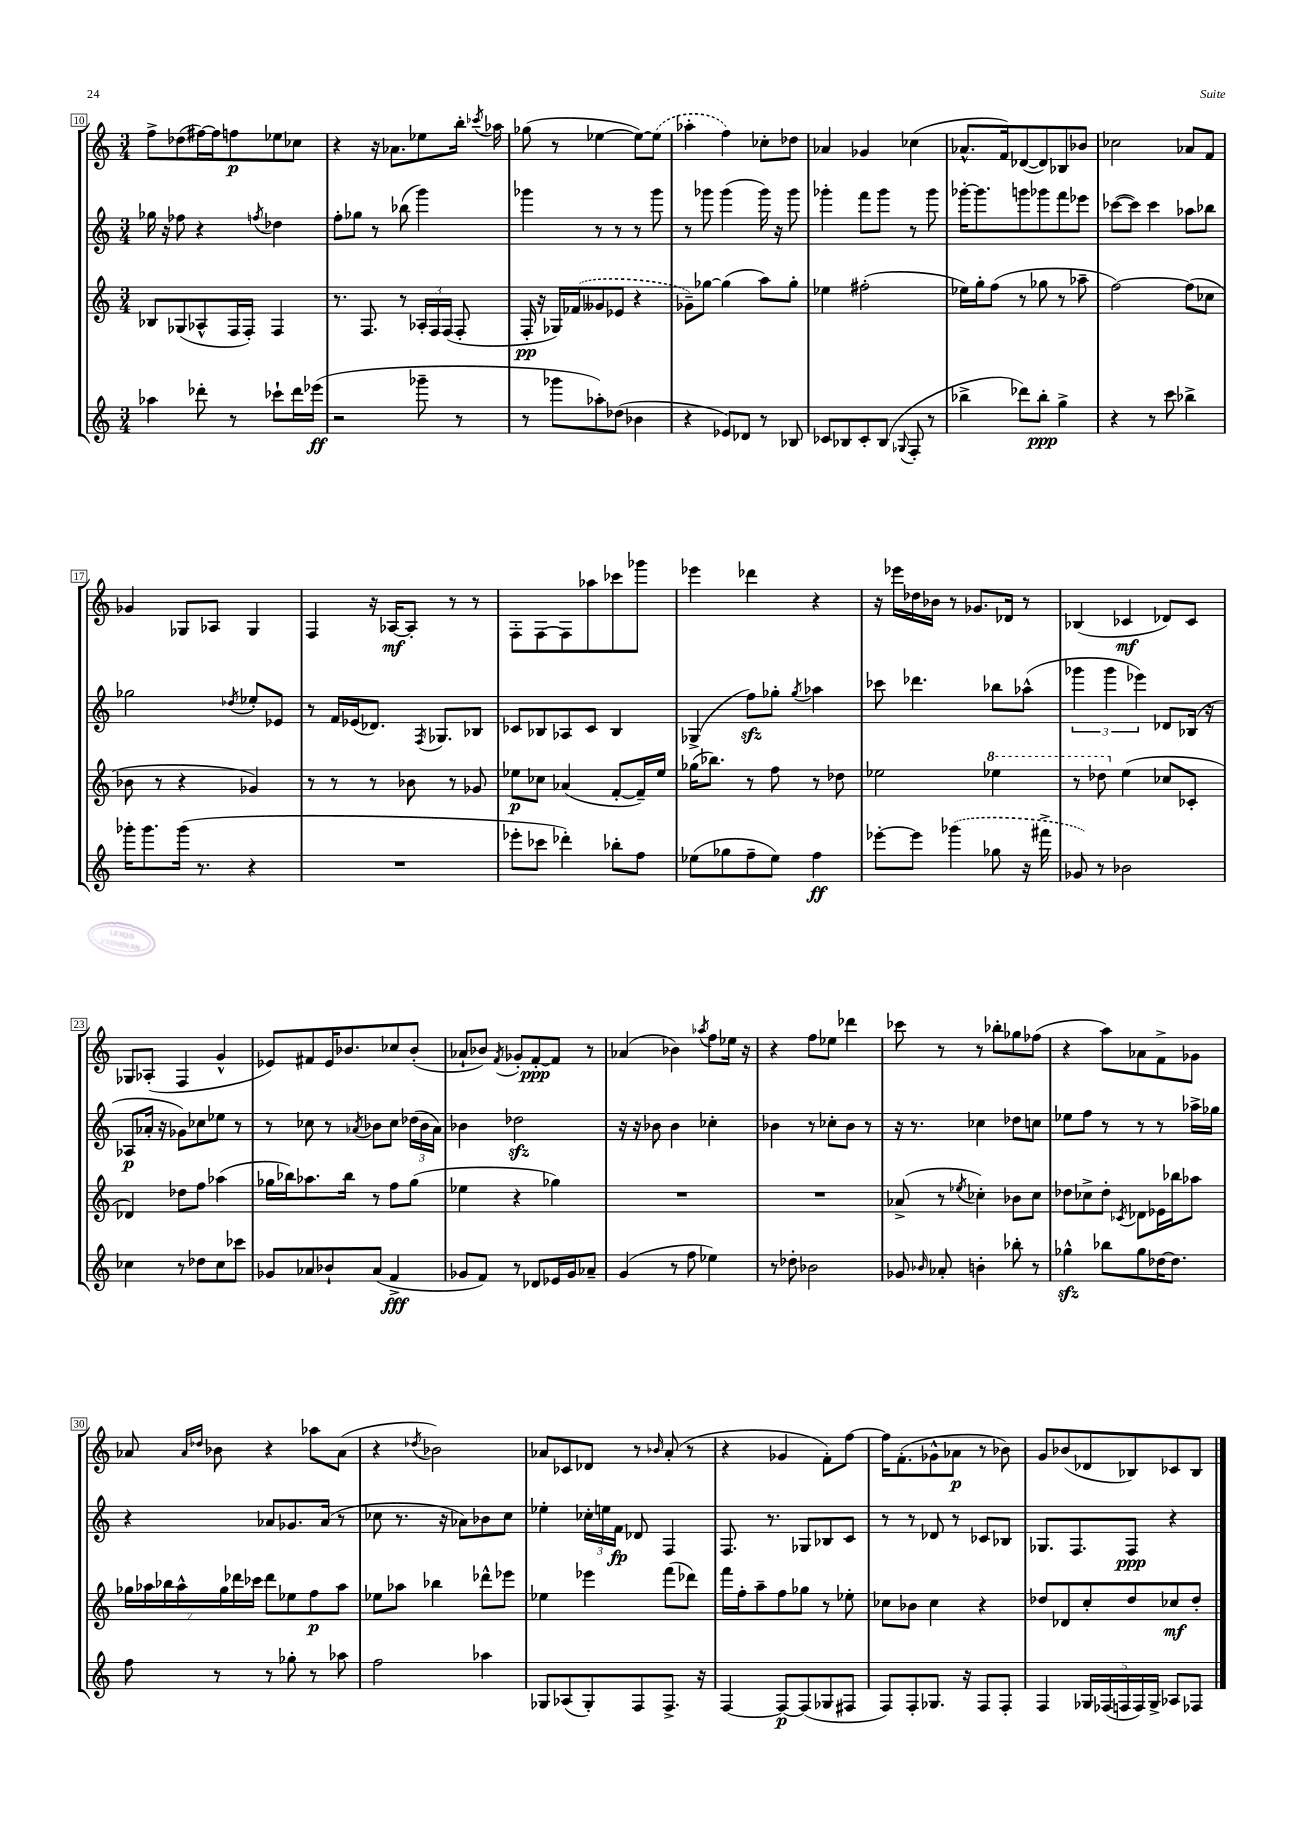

**kern	**kern	**kern	**kern
*staff4	*staff3	*staff2	*staff1
*clefG2	*clefG2	*clefG2	*clefG2
*k[]	*k[]	*k[]	*k[]
*M3/4	*M3/4	*M3/4	*M3/4
4aa-	8B-	16gg-	8ff^
.	.	16r	.
.	(8G-	8ff-	(8dd-
8ddd-'	8A-^^	4r	[16ff#)
.	.	.	16ff#]
8r	16F	.	8ff
.	16F')	.	.
.	.	8qff	.
8ccc-`	4F	4dd-	8ee-
16ddd-	.	.	8cc-
(16eee-	.	.	.
=	=	=	=
2r	8.r	8ff'	4r
.	.	8gg-	.
.	8.F	.	.
.	.	8r	16r
.	.	.	8.a-
.	8r	(8bb-	.
8ggg-~	24A-'	4ggg)	8ee-
.	24F	.	.
.	(24F	.	.
8r	8F'	.	16bb'
.	.	.	8qccc-
.	.	.	16aa-
=	=	=	=
8r	16F'	4ggg-	(8gg-
.	16r	.	.
8ggg-	16G-)	.	8r
.	(16f-	.	.
8aa-')	8g--	8r	[4ee-
(8dd-	8e-	8r	.
4b-	4r	8r	8ee-_)
.	.	8ggg-	(8ee-]
=	=	=	=
4r	8g-~)	8r	4aa-'
.	[8gg-	8ggg-	.
8e-)	(4gg-]	(4ggg-	4ff)
8d-	.	.	.
8r	8aa)	16ggg-)	8cc-'
.	.	16r	.
8B-	8gg-'	8ggg-	8dd-
=	=	=	=
8c-	4ee-	4ggg-'	4a-
8B-	.	.	.
8c-'	(2ff#'	8fff	4g-
(8B-	.	8ggg-	.
8qqG-	.	.	.
8F'	.	8r	(4cc-
8r	.	8ggg-	.
=	=	=	=
4bb-^	16ee-)	[16ggg-'	8.a-^^
.	16gg'	8.ggg-]	.
.	(8ff	.	.
.	.	.	16f)
8ddd-)	8r	8ggg	([8d-
8bb-'	8gg-	8ggg-	8d-])
4gg^	8r	8fff	8B-
.	8aa-~	8eee-	8b-
=	=	=	=
4r	[2ff)	([8ccc-	2cc-
.	.	8ccc-])	.
8r	.	4ccc-	.
8ccc	.	.	.
4bb-^	(8ff]	8aa-	8a-
.	8cc-	8bb-	8f
=	=	=	=
16ggg-'	8b-	2gg-	4g-
8.ggg-	.	.	.
.	8r	.	.
(16ggg-	4r	.	8G-
8.r	.	.	.
.	.	.	8A-
.	.	8qdd-	.
4r	4g-)	8ee-'	4G-
.	.	8e-	.
=	=	=	=
2.r	8r	8r	4F
.	8r	16f	.
.	.	(16e-	.
.	8r	8.d-)	16r
.	.	.	[16A-
.	8b-	.	8A-']
.	.	8qF	.
.	.	8.G-	.
.	8r	.	8r
.	8g-	8B-	8r
=	=	=	=
8eee-'	8ee-	8c-	8F'
8ccc-	8cc-	8B-	[8F
4ddd-')	(4a-	8A-	8F]
.	.	8c-	8aa-
8bb-'	[8f'	4B-	8ccc-
8ff	16f~])	.	8ggg-
.	16ee-	.	.
=	=	=	=
(8ee-	(16gg-	(4G-^	4eee-
.	8.bb-)	.	.
8gg-	.	.	.
8ff~	8r	8ff)	4ddd-
8ee-)	8ff	8gg-'	.
.	.	8qgg-	.
4ff	8r	4aa-	4r
.	8dd-	.	.
=	=	=	=
[8eee-'	2ee-	8ccc-	16r
.	.	.	16eee-
8eee-]	.	4.ddd-	16dd-
.	.	.	16b-
(4ggg-	.	.	8r
.	.	.	8.g-
8gg-	4eee-	8bb-	.
.	.	.	16d-
16r	.	(8aa-^^	8r
16fff#^	.	.	.
=	=	=	=
8g-)	8r	6ggg-	(4B-
8r	8ddd-	.	.
.	.	6ggg-	.
2b-	(4ee	.	4c-
.	.	6eee-)	.
.	8cc-	8d-	8d-)
.	8c-'	(16B-	8c-
.	.	16r	.
=	=	=	=
4cc-	4d-)	8A-	8G-
.	.	16a-'	(8A-'
.	.	16r	.
8r	8dd-	8g-)	4F
8dd-	8ff	8cc-	.
8cc-	(4aa-	8ee-	4g^^
8ccc-	.	8r	.
=	=	=	=
8g-	16gg-	8r	8e-)
.	16bb-)	.	.
8a-	8.aa-	8cc-	8f#
8b-`	.	8r	16e-
.	16bb-	.	8.b-
.	.	8qa-	.
(8a-	8r	8b-	.
4f^	8ff	8cc-	8cc-
.	(8gg-	(24dd-	(8b-'
.	.	24b-	.
.	.	24a-)	.
=	=	=	=
8g-	4ee-	4b-	8a-`
8f)	.	.	8b-)
.	.	.	8qf
8r	4r	2dd-	8g-'
8d-	.	.	[8f'
16e-	4gg-)	.	8f]
16g-	.	.	.
8a-~	.	.	8r
=	=	=	=
(4g	2.r	16r	(4a-
.	.	16r	.
.	.	8b-	.
8r	.	4b-	4b-)
8ff	.	.	.
.	.	.	8qaa-
4ee-)	.	4cc-'	8ff
.	.	.	16ee-
.	.	.	16r
=	=	=	=
8r	2.r	4b-	4r
8dd-'	.	.	.
2b-	.	8r	8ff
.	.	8cc-'	8ee-
.	.	8b-	4ddd-
.	.	8r	.
=	=	=	=
8g-	(8a-^	16r	8ccc-
.	.	8.r	.
16qqb-	.	.	.
8a-'	8r	.	8r
.	8qee-	.	.
4b'	4cc-')	4cc-	8r
.	.	.	8bb-'
8bb-'	8b-	8dd-	8gg-
8r	8cc-	8cc	(8ff-
=	=	=	=
4gg-^^	8dd-	8ee-	4r
.	8cc-^	8ff	.
8bb-	8dd-'	8r	8aa)
.	8qc-	.	.
8gg-	8d-	8r	8a-
[16dd-	16e-	8r	8f^
8.dd-]	16bb-	.	.
.	8aa-	16aa-^	8g-
.	.	16gg-	.
=	=	=	=
8ff	28gg-	4r	8a-
.	28aa-	.	.
.	28bb-	.	.
.	28aa-^^	.	.
.	.	.	16qqa-
.	.	.	16qqdd-
8r	.	.	8b-
.	28gg-	.	.
.	28ddd-	.	.
.	28ccc-	.	.
8r	8ddd-	8a-	4r
8gg-'	8ee-	8.g-	.
8r	8ff	.	8aa-
.	.	(16a-	.
8aa-	8aa-	8r	(8a-
=	=	=	=
2ff	8ee-	8cc-	4r
.	8aa-	8.r	.
.	.	.	8qdd-
.	4bb-	.	2b-)
.	.	16r	.
.	.	8a-)	.
4aa-	8ddd-^^	8b-	.
.	8eee-	8cc-	.
=	=	=	=
8G-	4ee-	4ee-'	8a-
(8A-	.	.	8c-
8G-')	4eee-	24cc-'	8d-
.	.	24ee	.
.	.	24f	.
8F	.	8d-	8r
.	.	.	16qqb-
8.F^	(8fff	4F	(8a-'
.	8ddd-)	.	8r
16r	.	.	.
=	=	=	=
[4F	16fff	8.F	4r
.	16ff'	.	.
.	8aa~	.	.
.	.	8.r	.
8F_	8ff	.	4g-
(8F]	8gg-	8G-	.
8G-	8r	8B-	8f')
8F#	8ee-'	8c	[8ff
=	=	=	=
8F)	8cc-	8r	16ff]
.	.	.	(8.f'
8F'	8b-	8r	.
8.G-	4cc-	8d-	8g-^^
.	.	8r	8a-
16r	.	.	.
8F	4r	8c-	8r
8F'	.	8B-	8b-)
=	=	=	=
4F	8dd-	8.G-	8g
.	8d-	.	(8b-
.	.	8.F	.
20G-	8cc'	.	8d-
(20F-	.	.	.
20F	.	.	.
.	8dd-	8F	8B-)
20F)	.	.	.
20G-^	.	.	.
8A-	8cc-	4r	8c-
8F-	8dd-'	.	8B-
==	==	==	==
*-	*-	*-	*-
